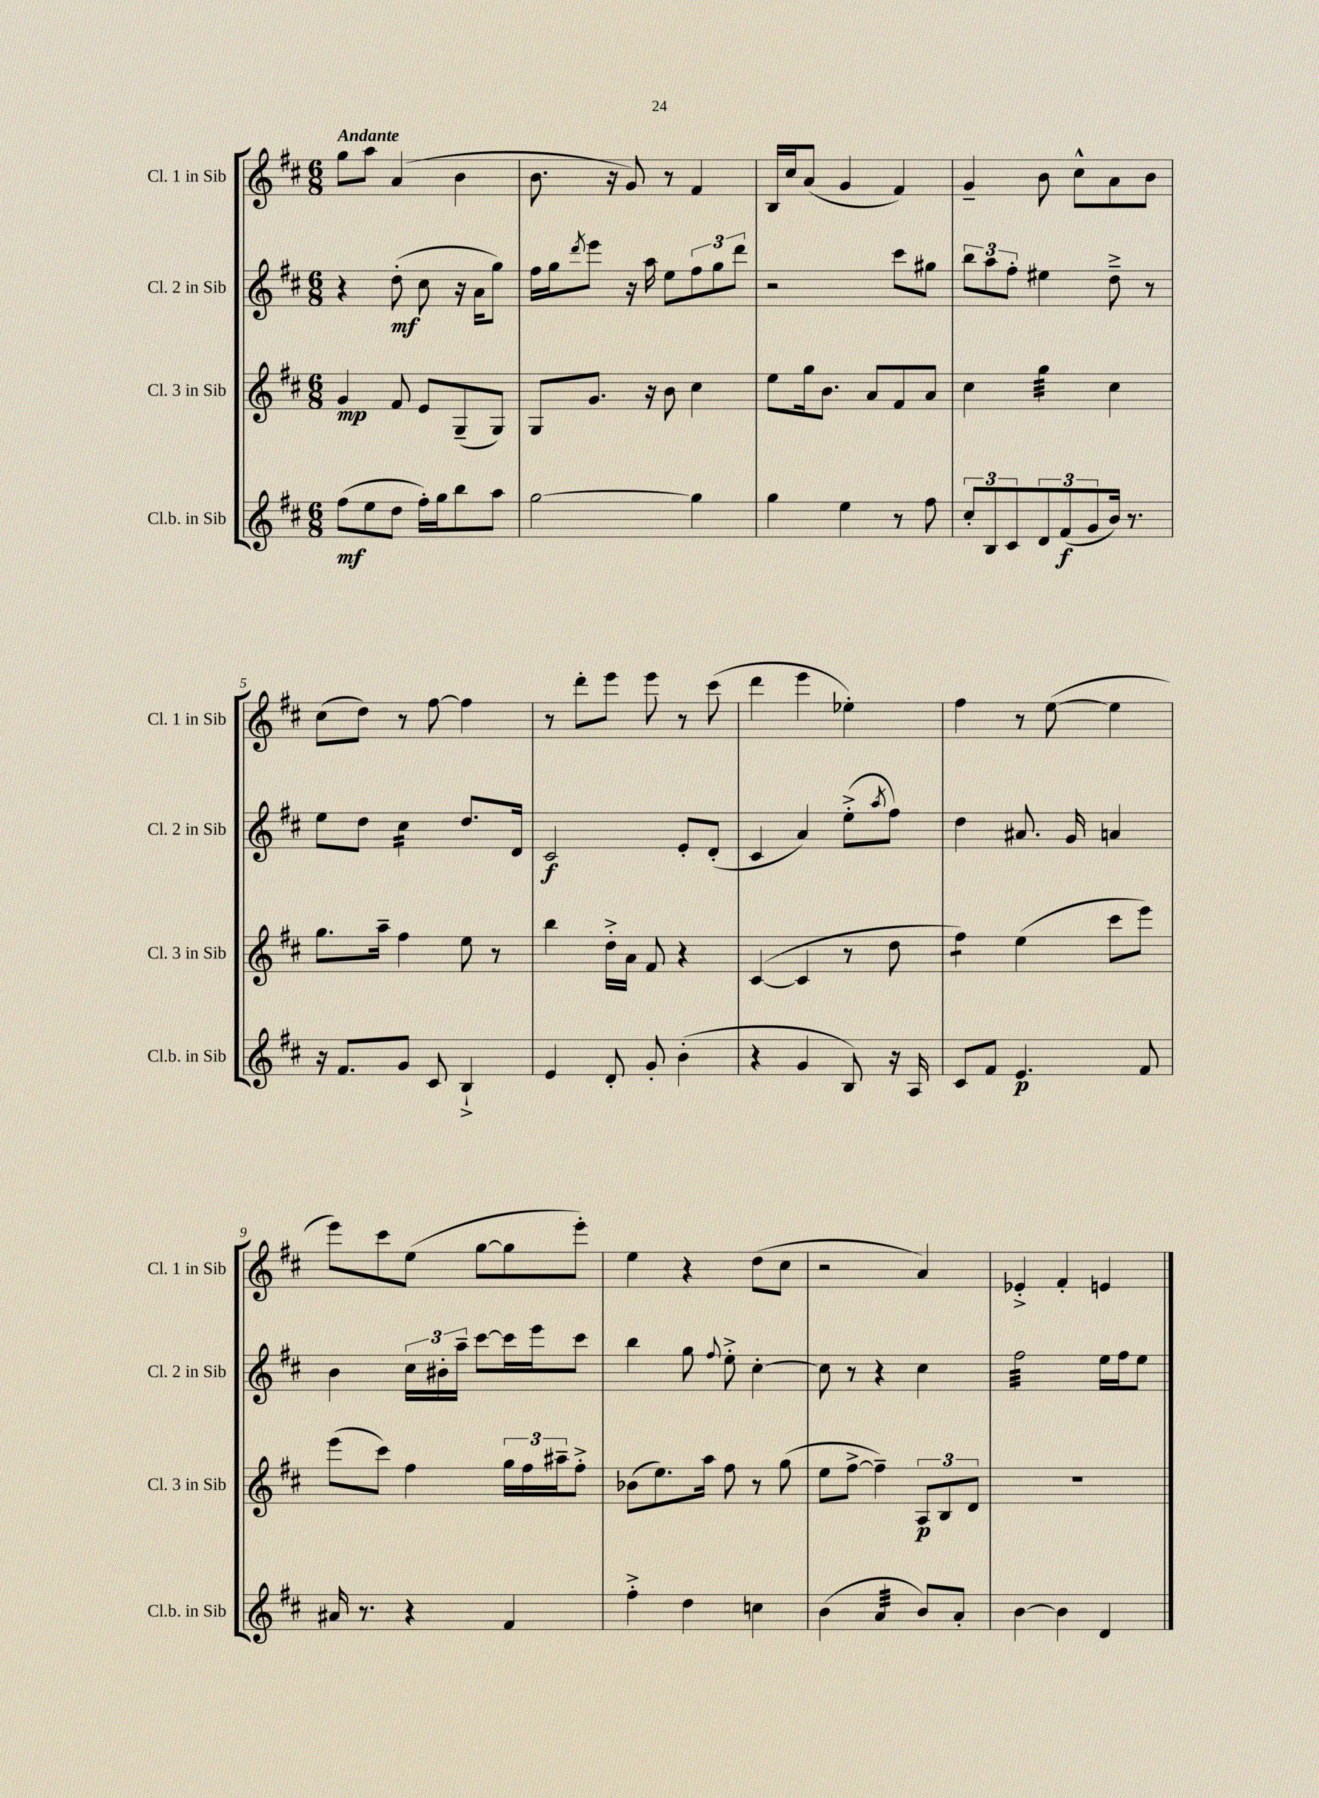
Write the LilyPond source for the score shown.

<<
\new StaffGroup <<
\new Staff = "s0" \with { instrumentName = "Cl. 1 in Sib" shortInstrumentName = "Cl. 1 in Sib" } {
    \clef treble \key d \major \numericTimeSignature \time 6/8 \tempo "Andante"
    g''8 a''8 a'4( b'4 |
    b'8. r16 g'8) r8 fis'4 |
    b16 cis''16 a'8( g'4 fis'4) |
    g'4-- b'8 cis''8-^ a'8 b'8 |
    cis''8( d''8) r8 fis''8~ fis''4 |
    r8 d'''8-. e'''8 e'''8 r8 cis'''8( |
    d'''4 e'''4 ees''4-.) |
    fis''4 r8 e''8~( e''4 |
    e'''8) cis'''8 e''8( g''8~ g''8 e'''8-.) |
    e''4 r4 d''8( cis''8 |
    r2 a'4) |
    ees'4-.-> fis'4-. e'4 \bar "|." |
}
\new Staff = "s1" \with { instrumentName = "Cl. 2 in Sib" shortInstrumentName = "Cl. 2 in Sib" } {
    \clef treble \key d \major \numericTimeSignature \time 6/8
    r4 d''8-.\mf( cis''8 r16 a'16 g''8) |
    fis''16 g''16 \acciaccatura { d'''8 } e'''8 r16 a''16 e''8 \tuplet 3/2 { fis''8 g''8 d'''8 } |
    r2 cis'''8 gis''8 |
    \tuplet 3/2 { b''8 a''8 fis''8-. } eis''4 d''8---> r8 |
    e''8 d''8 cis''4:16 d''8. d'16 |
    cis'2\f e'8-. d'8-.( |
    cis'4 a'4) e''8-.->( \acciaccatura { a''8 } fis''8) |
    d''4 ais'8. g'16 a'4 |
    b'4 \tuplet 3/2 { cis''16 bis'16-. a''16-- } cis'''8~ cis'''16 e'''16 cis'''8 |
    b''4 g''8 \appoggiatura { fis''8 } e''8-.-> cis''4~-. |
    cis''8 r8 r4 cis''4 |
    fis''2:32 e''16 fis''16 e''8 \bar "|." |
}
\new Staff = "s2" \with { instrumentName = "Cl. 3 in Sib" shortInstrumentName = "Cl. 3 in Sib" } {
    \clef treble \key d \major \numericTimeSignature \time 6/8
    g'4\mp fis'8 e'8 g8--( g8) |
    g8 g'8. r16 b'8 cis''4 |
    e''8 g''16 b'8. a'8 fis'8 a'8 |
    cis''4 g''4:32 cis''4 |
    g''8. a''16-- fis''4 e''8 r8 |
    b''4 d''16-.-> a'16 fis'8 r4 |
    cis'4~( cis'4 r8 d''8 |
    fis''4:8) e''4( cis'''8 e'''8) |
    e'''8( cis'''8) fis''4 \tuplet 3/2 { g''16 fis''16 ais''16-- } fis''8-.-> |
    bes'8( e''8.) a''16 fis''8 r8 g''8( |
    e''8 fis''8~-> fis''4--) \tuplet 3/2 { a8\p b8 d'8 } |
    R2. \bar "|." |
}
\new Staff = "s3" \with { instrumentName = "Cl.b. in Sib" shortInstrumentName = "Cl.b. in Sib" } {
    \clef treble \key d \major \numericTimeSignature \time 6/8
    fis''8\mf( e''8 d''8 fis''16-.) g''16 b''8 a''8 |
    g''2~ g''4 |
    g''4 e''4 r8 fis''8 |
    \tuplet 3/2 { cis''8-. b8 cis'8 } \tuplet 3/2 { d'8 fis'8\f( g'8 } b'16) r8. |
    r16 fis'8. g'8 cis'8 b4-!-> |
    e'4 d'8-. g'8-. b'4-.( |
    r4 g'4 b8) r16 a16 |
    cis'8 fis'8 e'4.\p fis'8 |
    ais'16 r8. r4 fis'4 |
    fis''4-.-> d''4 c''4 |
    b'4( a'4:32 b'8) a'8-. |
    b'4~ b'4 d'4 \bar "|." |
}
>>
>>
